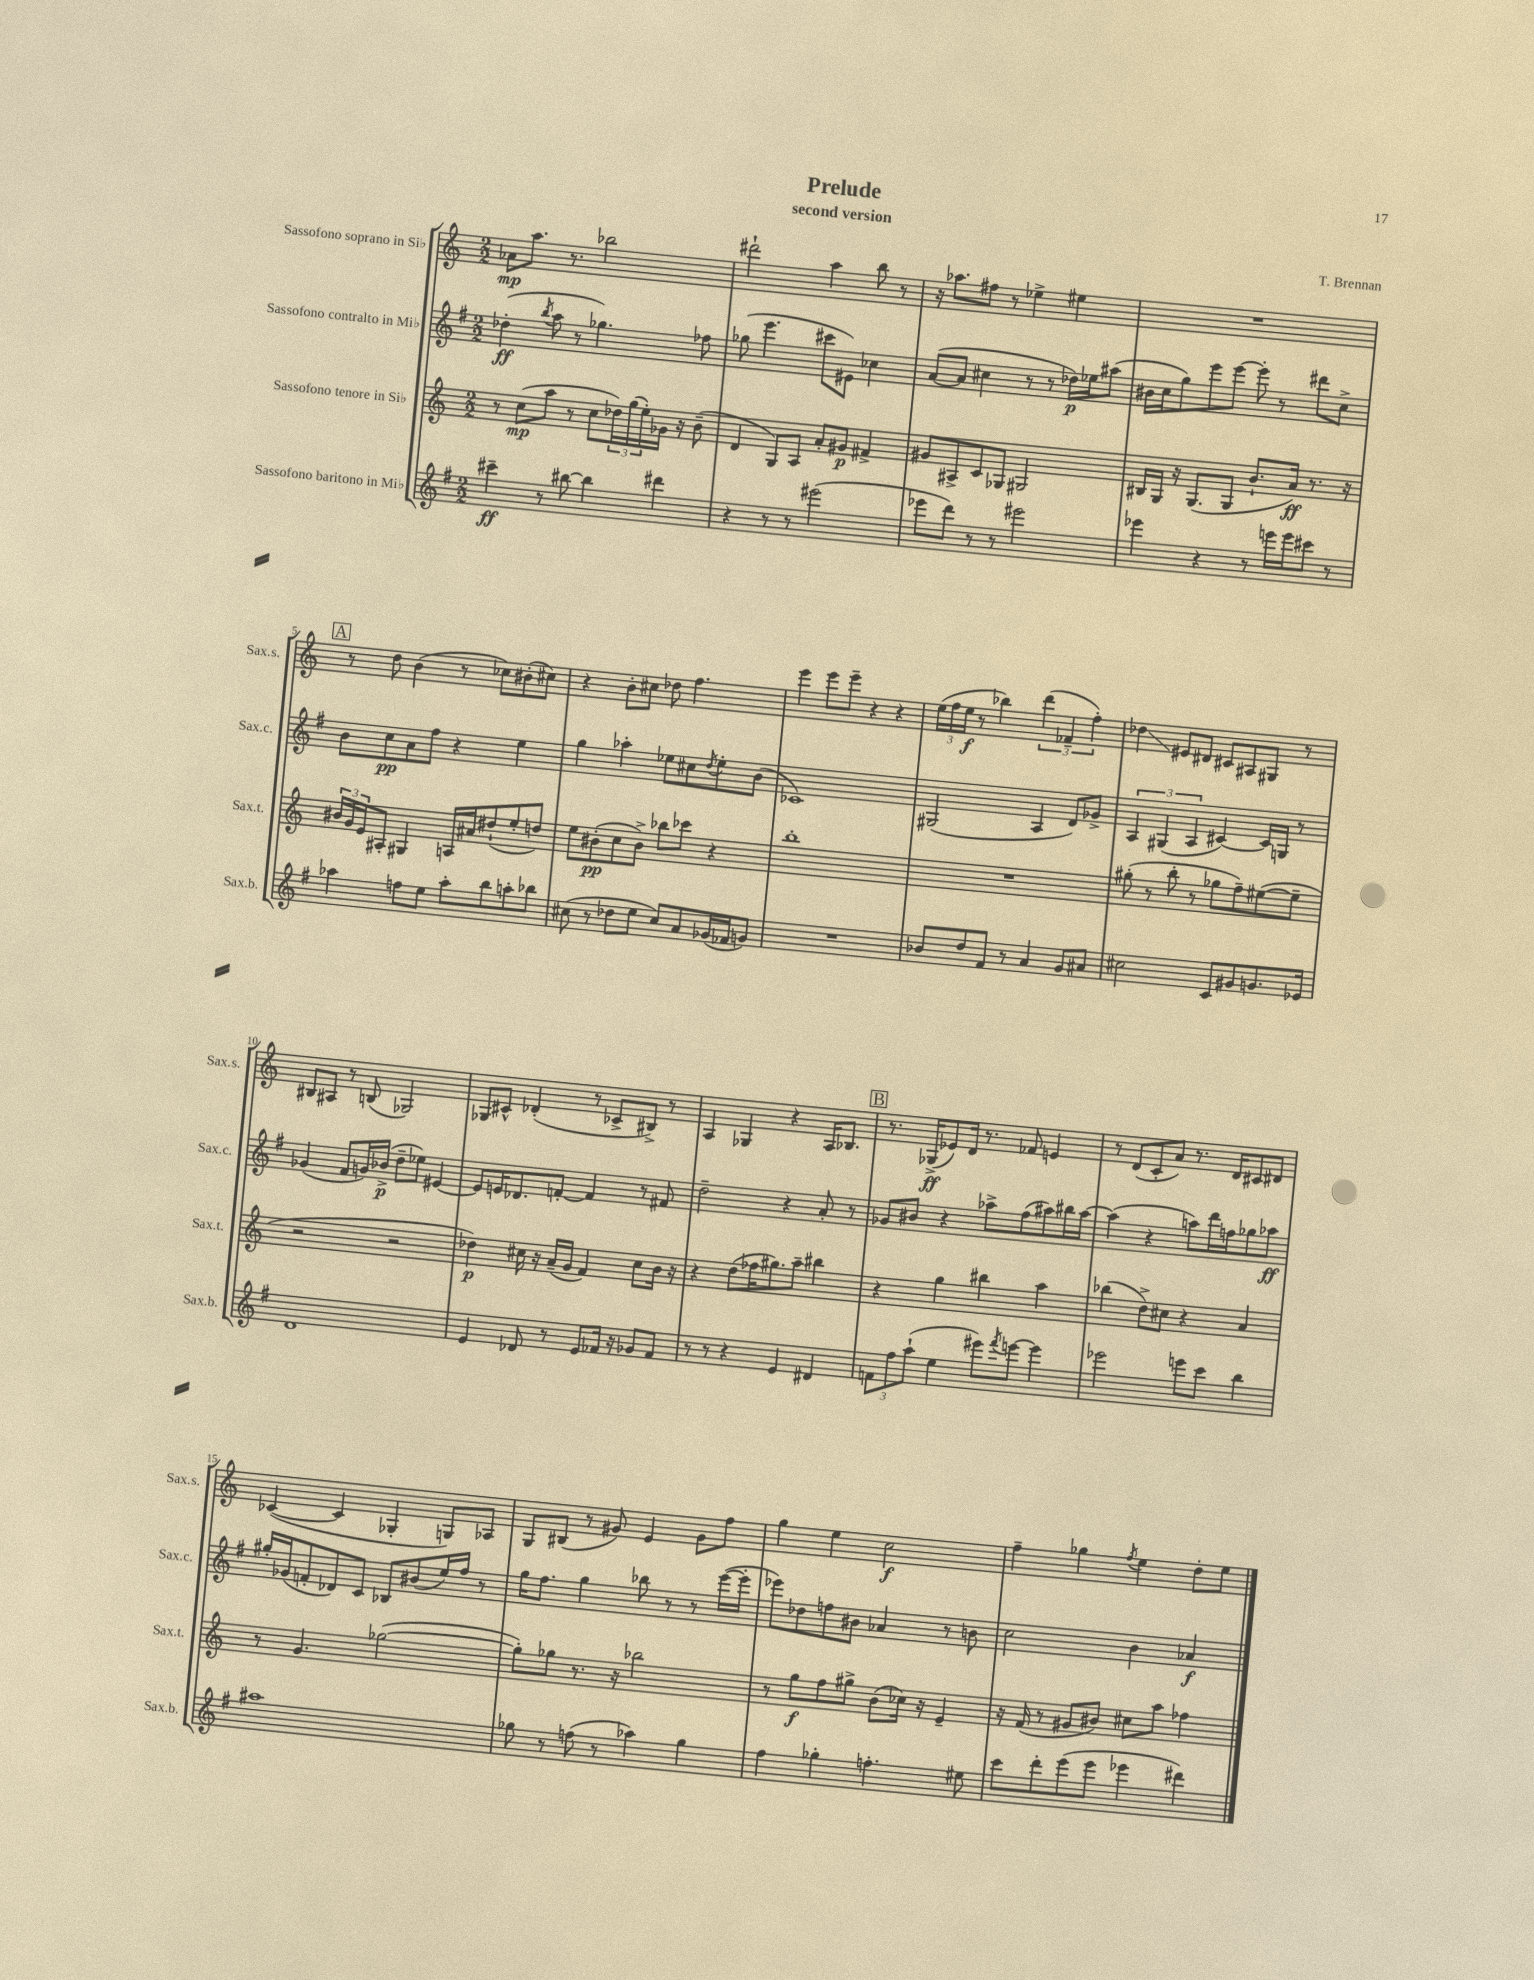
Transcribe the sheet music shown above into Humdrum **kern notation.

**kern	**kern	**kern	**kern
*staff4	*staff3	*staff2	*staff1
*clefG2	*clefG2	*clefG2	*clefG2
*k[f#]	*k[]	*k[f#]	*k[]
*M2/2	*M2/2	*M2/2	*M2/2
4ccc#~	8r	(4dd-'	8a-
.	(8cc	.	8.aa
.	.	8qbb	.
8r	8aa	8aa	.
.	.	.	8.r
[8bb#	8r	8r	.
4bb#]	8cc	4.gg-)	2bb-
.	24dd-)	.	.
.	(24gg	.	.
.	24ee')	.	.
4ddd#	16g-	.	.
.	16r	.	.
.	(8b~	8ff-	.
=	=	=	=
4r	4d	(8gg-	2ddd#`
.	.	4.eee	.
8r	8G)	.	.
8r	8A	.	.
(2eee#	8a'	8ccc#	4aa
.	8g#	8e#)	.
.	4f#^	4cc-	8bb
.	.	.	8r
=	=	=	=
8eee-	8g#	([8a	16r
.	.	.	8.aa-
8ddd)	8A#^	8a]	.
8r	8c	4cc#	8ff#
8r	8G-	.	8r
2eee#	2G#	8r	4ee-^
.	.	8r	.
.	.	16dd-)	4ee#
.	.	16ee-	.
.	.	(8aa#	.
=	=	=	=
4eee-	16B#	16b#	1r
.	16G	16cc	.
.	16r	8gg)	.
.	(8.G	.	.
4r	.	8eee	.
.	8G	[8eee	.
8r	8.b`	8eee']	.
16eee	.	8r	.
16eee	16a)	.	.
8ccc#	8.r	8ddd#	.
8r	.	8cc^	.
.	16r	.	.
=	=	=	=
4aa-	24b#	8b	8r
.	24g	.	.
.	24e	.	.
.	8A#'	8cc	8dd
8ff	4G#	8a	(4b
8ee	.	8ff#	.
8aa-'	16A	4r	8r
.	16a#	.	.
8bb	(8dd#`	.	8cc-)
8aa'	8ee'	4ee	(8b#'
8bb-	8dd)	.	8cc#)
=	=	=	=
(8cc#	8ee	4gg	4r
8r	(8b#'	.	.
8dd-	8cc	4aa-'	8b'
8ee	8b#^)	.	8cc#
8cc#)	8bb-	8ee-	8dd-
8a	8ccc-	8cc#	4.ff
.	.	8qdd	.
(16g-	4r	8ee-'	.
16f-	.	.	.
8g)	.	(8b	.
=	=	=	=
1r	1bb'	1c-)	4eee
.	.	.	8eee
.	.	.	8eee~
.	.	.	4r
.	.	.	4r
=	=	=	=
8b-	1r	(2G#	(24ee
.	.	.	24ff
.	.	.	24ee
8dd	.	.	8r
8f#	.	.	4bb-)
8r	.	.	.
4a	.	4A	(6ddd
.	.	.	6f-~
8g	.	8d)	.
.	.	.	6ff')
8a#	.	8g-^	.
=	=	=	=
2cc#	(8gg#'	6A	4dd-
.	8r	.	.
.	.	(6G#	.
.	8bb'	.	8e#
.	.	6A	.
.	8r	.	8d#
8c	8gg-	[4c#)	8c#
8g#	8ff~)	.	8A#
8.g	([8ee#	16c#]	8G#
.	.	16G	.
.	8ee#~]	8r	8r
16e-	.	.	.
=	=	=	=
1d	2r	(4g-	8B#
.	.	.	8A#
.	.	8f#	8r
.	.	16g)	(8B
.	.	(16b-^	.
.	2r	8dd~	2G-)
.	.	8ee-)	.
.	.	[4e#	.
=	=	=	=
4e	4dd-)	8e#]	8G-
.	.	16e	8c#^^
.	.	8.d-	.
8d-	16cc#	.	(4d-'
.	16r	.	.
8r	(16a~	[8f'	.
.	16g	.	.
8e	4f)	4f]	8r
16f-	.	.	8c-^
16r	.	.	.
8g-	8cc#	8r	8B#^)
8f-	16b	8f#	8r
.	16r	.	.
=	=	=	=
8r	4r	2dd~	4A
8r	.	.	.
4r	(8dd	.	4G-
.	16ff-	.	.
.	8.gg#)	.	.
4e	.	4r	4r
.	8aa~	.	.
4d#	4bb#	8a'	16A
.	.	.	8.B-
.	.	8r	.
=	=	=	=
12f	4r	8g-	8.r
12ff#	.	.	.
.	.	8b#	.
(12aa`	.	.	.
.	.	.	(16G-^
4ee	4gg	4r	8e-)
.	.	.	16d
.	.	.	8.r
8eee#)	4bb#	8aa-^	.
8qfff#	.	.	.
[8eee	.	(8ff#	8f-
4eee]	4aa	8aa#)	4e
.	.	16bb#	.
.	.	[16aa#	.
=	=	=	=
2eee-	(4bb-	(4aa#]	8r
.	.	.	(8d
.	8dd^)	4r	8c'
.	8cc#	.	8a)
8eee	4r	8aa)	8.r
8ccc	.	16ddd	.
.	.	16ff	16d
4bb	4a	8gg-	8c#
.	.	8aa-	8d#
=	=	=	=
1aa#	8r	16gg#'	([4c-
.	.	(16g-	.
.	4.g	8f'	.
.	.	8d-)	4c-]
.	.	8c	.
.	([2gg-	8B-	4G-'
.	.	(8b#	.
.	.	16ee)	8G)
.	.	16ff#	.
.	.	8r	8A-
=	=	=	=
8gg-	8gg-'])	16gg	8G
.	.	8.ff#	.
8r	8gg-	.	(8B#
(8ff	8.r	4gg	8r
8r	.	.	8g#)
.	16r	.	.
4aa-)	2bb-	8bb-	4e
.	.	8r	.
4gg-	.	8r	8g#
.	.	([16eee	8ff
.	.	16eee']	.
=	=	=	=
4ff#	8r	8eee-)	4gg
.	8gg	8dd-	.
4gg-'	8ff	8ff	4ee
.	8gg#^	8b#	.
4.ff'	(8b	4a-	2cc
.	16cc-)	.	.
.	16r	.	.
.	4e~	8r	.
8ee#	.	8b	.
=	=	=	=
8ccc	16r	2cc	4ff~
.	(16f	.	.
8ddd'	8r	.	.
(8eee	8g#	.	4gg-
8eee	8b#)	.	.
.	.	.	8qff
4eee-	8cc#	4b	4ee
.	8aa	.	.
4ddd#)	4ff-	4a-	8dd'
.	.	.	8ee
==	==	==	==
*-	*-	*-	*-
